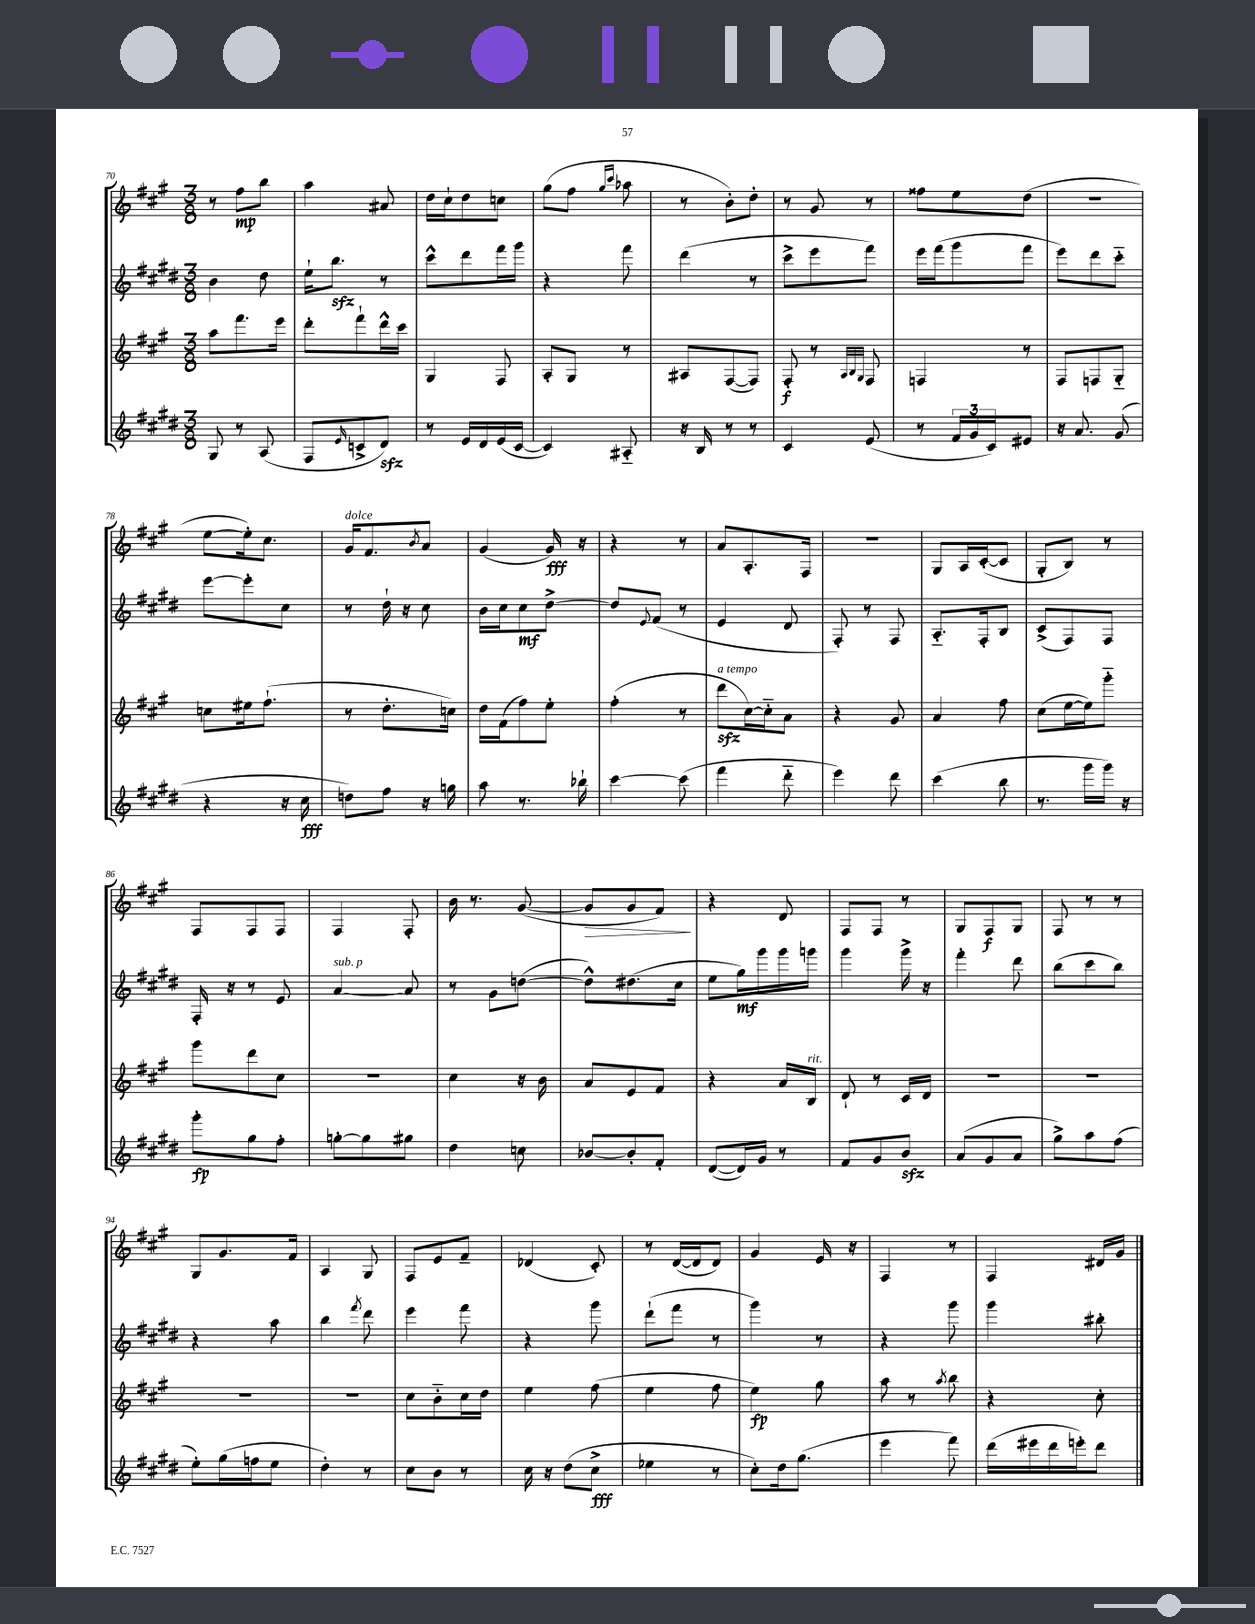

**kern	**kern	**kern	**kern
*staff4	*staff3	*staff2	*staff1
*clefG2	*clefG2	*clefG2	*clefG2
*k[f#c#g#d#]	*k[f#c#g#]	*k[f#c#g#d#]	*k[f#c#g#]
*M3/8	*M3/8	*M3/8	*M3/8
8G#	8aa	4b	8r
8r	8.fff#	.	8ff#
(8A	.	8dd#	8bb
.	16eee	.	.
=	=	=	=
8F#	8ddd'	16ee`	4aa
.	.	8.bb	.
16qqe	.	.	.
8c^	8fff#`	.	.
8d#)	16ddd^^	8r	8a#
.	16ccc#	.	.
=	=	=	=
8r	4G#	8ccc#^^	16dd
.	.	.	16cc#`
16e	.	8ddd#	8dd
16d#	.	.	.
(16e	8F#	16fff#	8cc
[16c#	.	16ggg#	.
=	=	=	=
4c#])	8A'	4r	(8gg#
.	8G#	.	8ff#
.	.	.	16qqgg#
.	.	.	16qqccc#
8A#'~	8r	8fff#	8aa-
=	=	=	=
16r	8A#	(4ddd#	8r
16B	.	.	.
8r	([8F#	.	8b')
8r	8F#])	8r	8dd'
=	=	=	=
4c#	8F#'	8ccc#^	8r
.	8r	8eee	8g#
.	32qqA	.	.
.	32qqB	.	.
.	32qqG#	.	.
(8e	8F#	8fff#)	8r
=	=	=	=
8r	4F	16eee	8ff##
.	.	(16fff#	.
24f#	.	8ggg#	8ee
24g#	.	.	.
24c#)	.	.	.
8e#	8r	8fff#	(8dd
=	=	=	=
16r	8F#	8eee)	4.r
8.a	.	.	.
.	8F	8ddd#	.
(8g#	8G#'~	8ccc#'~	.
=	=	=	=
4r	8cc	[8eee	[8ee
.	16ee#	8eee']	16ee'])
.	(8.ff#`	.	8.cc#
16r	.	8cc#	.
16cc#	.	.	.
=	=	=	=
8dd)	8r	8r	16g#
.	.	.	8.f#
8ff#	8.dd'	16dd#`	.
.	.	16r	.
.	.	.	8qb
16r	.	8cc#	8a
16gg	16cc)	.	.
=	=	=	=
8aa	16dd	16b	(4g#
.	(16f#	16cc#	.
8.r	8ff#)	8cc#	.
.	8ee'	[8dd#^	16g#)
16bb-`	.	.	16r
=	=	=	=
[4ccc#	(4ff#'	8dd#]	4r
.	.	8qqe	.
.	.	(8f#	.
(8ccc#]	8r	8r	8r
=	=	=	=
4fff#	8ddd	4e	8a
.	[16cc#)	.	8.A'
.	16cc#'~]	.	.
8ddd#'~	8a	8d#	.
.	.	.	16F#
=	=	=	=
4eee)	4r	8F#')	4.r
.	.	8r	.
8ddd#	8g#	8F#	.
=	=	=	=
(4ccc#	4a	8.A'~	8G#
.	.	.	16A
.	.	16F#'	([16c#'
8bb	8ff#	8B	8c#]
=	=	=	=
8.r	(8cc#	(8c#^	8G#'
.	[16ee	8F#)	8B)
16ggg#	16ee])	.	.
16ggg#)	8ggg#'~	8F#	8r
16r	.	.	.
=	=	=	=
8ggg#'	8ggg#	16F#'	8F#
.	.	16r	.
8gg#	8ddd	8r	8F#
8ff#'	8cc#	8e	8F#
=	=	=	=
[8gg'	4.r	[4a	4F#
8gg]	.	.	.
8gg#	.	8a]	8F#'
=	=	=	=
4dd#	4cc#	8r	16b
.	.	.	8.r
.	.	8g#	.
8cc	16r	([8dd	([8g#
.	16b	.	.
=	=	=	=
[8b-	8a	8dd^^])	8g#]
8b-']	8e	(8.dd#	8g#
8f#'	8f#	.	8f#)
.	.	16cc#	.
=	=	=	=
([8d#	4r	8ee	4r
16d#])	.	16gg#)	.
16g#	.	16ggg#	.
8r	16a	16ggg#	8d
.	16B	16ggg	.
=	=	=	=
8f#	8d`	4ggg#	8F#
8g#	8r	.	8F#
8b	16c#	16ggg#^	8r
.	16d	16r	.
=	=	=	=
(8a	4.r	4fff#'	8G#
8g#	.	.	8F#
8a	.	8ddd#	8G#
=	=	=	=
8gg#^)	4.r	(8bb	8F#
8aa	.	8ccc#	8r
(8ff#	.	8bb)	8r
=	=	=	=
8ee')	4.r	4r	8G#
(16gg#	.	.	8.g#
16ff	.	.	.
8ee	.	8aa	.
.	.	.	16f#
=	=	=	=
4dd#')	4.r	4bb	4A
.	.	8qfff#	.
8r	.	8ddd#	8G#
=	=	=	=
8cc#	8cc#	4eee	8F#
8b	8b'~	.	8e
8r	16cc#	8fff#	8f#~
.	16dd	.	.
=	=	=	=
16cc#	4ee	4r	(4d-
16r	.	.	.
(8dd#	.	.	.
8cc#^	(8ff#	8ggg#	8c#')
=	=	=	=
4ee-	4ee	(8ddd#`	8r
.	.	8fff#	([16d
.	.	.	16d]
8r	8ff#	8r	8d)
=	=	=	=
8cc#')	4ee)	4ggg#)	4g#
16dd#	.	.	.
(8.gg#	.	.	.
.	8gg#	8r	16e
.	.	.	16r
=	=	=	=
4eee	8aa	4r	4F#
.	8r	.	.
.	8qaa	.	.
8fff#)	8bb	8ggg#	8r
=	=	=	=
(16ddd#	4r	4ggg#	4F#
16eee#	.	.	.
16ddd#	.	.	.
16eee')	.	.	.
8ddd#	8cc#'	8bb#'	16d#
.	.	.	16g#
==	==	==	==
*-	*-	*-	*-
